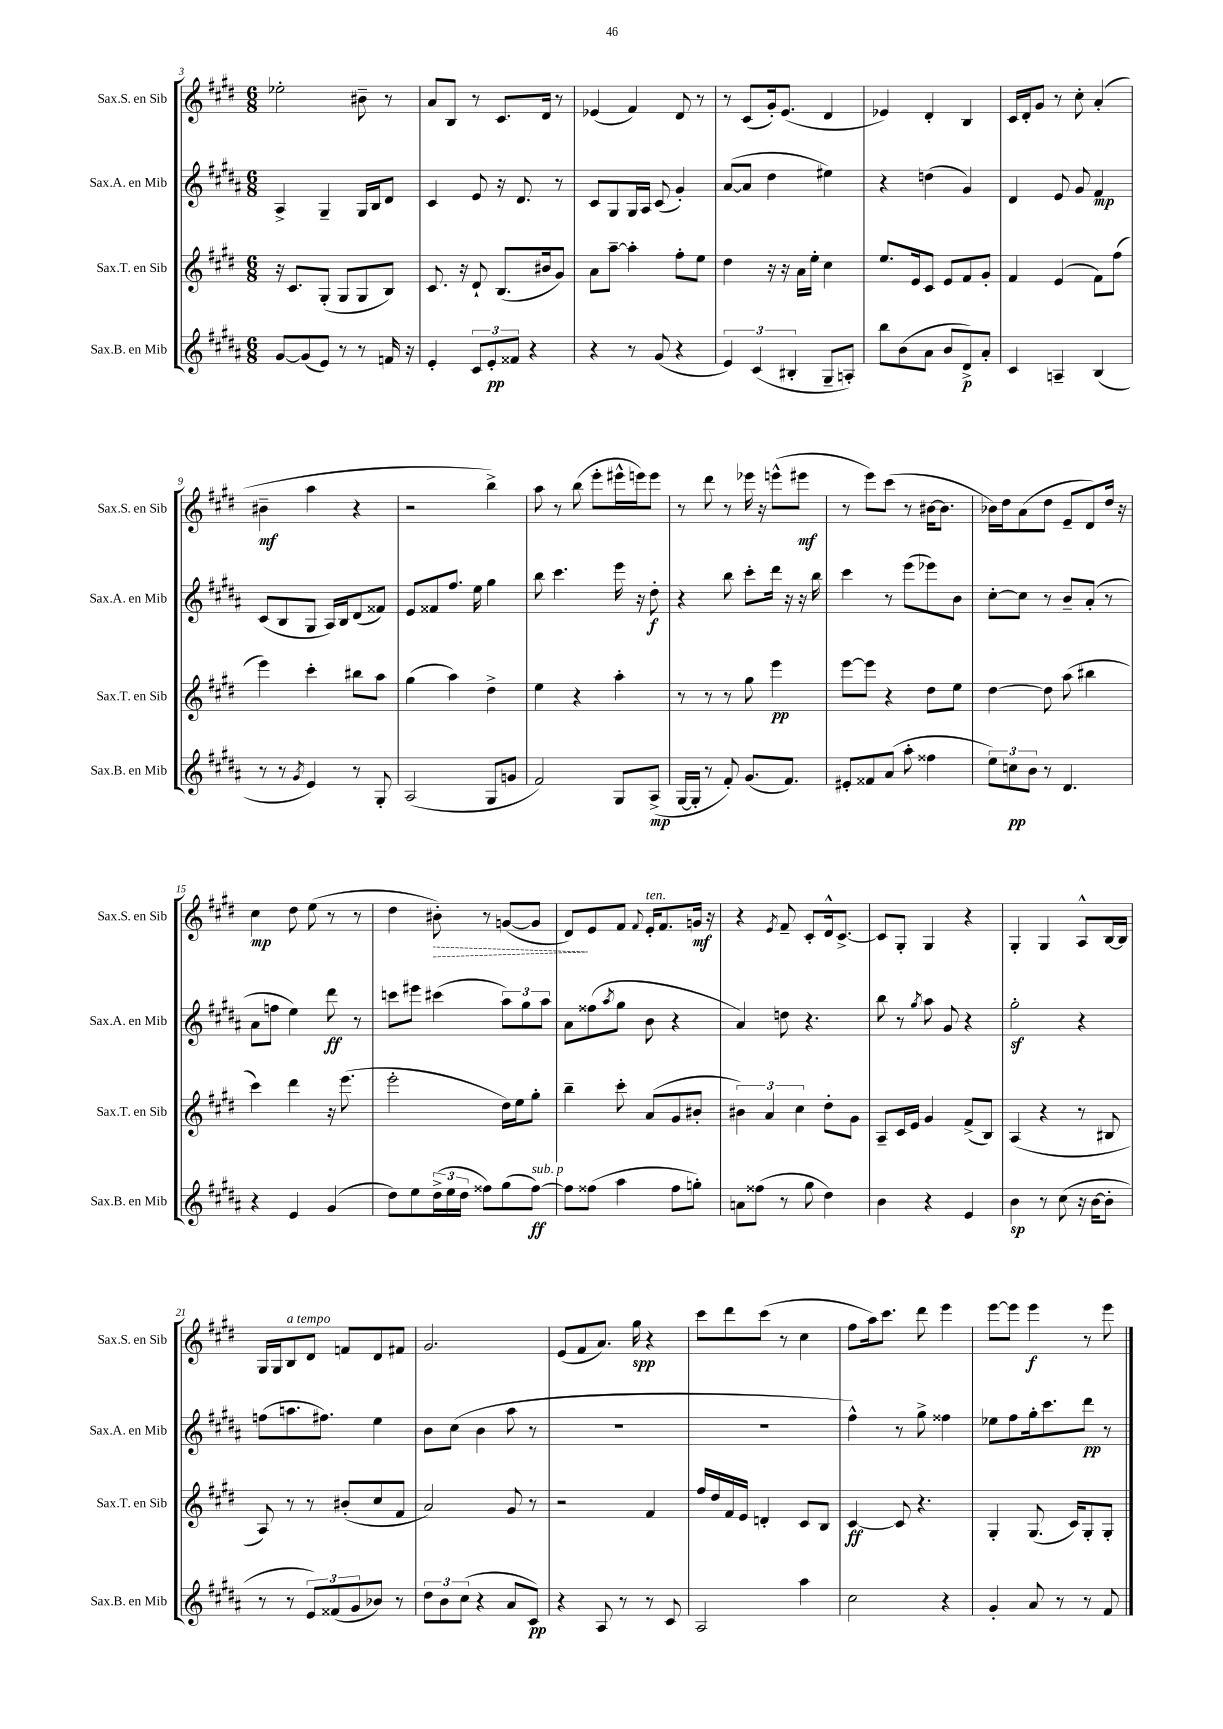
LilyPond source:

<<
\new StaffGroup <<
\new Staff = "s0" \with { instrumentName = "Sax.S. en Sib" shortInstrumentName = "Sax.S. en Sib" } {
    \clef treble \key e \major \numericTimeSignature \time 6/8
    ees''2-. bis'8-- r8 |
    a'8 b8 r8 cis'8. dis'16 r8 |
    ees'4( fis'4) dis'8 r8 |
    r8 cis'8( gis'16-.) e'8.( dis'4 |
    ees'4) dis'4-. b4 |
    cis'16 dis'16-. gis'8 r8 cis''8-. a'4-.( |
    bis'4--\mf a''4 r4 |
    r2 b''4->) |
    a''8 r8 b''8( e'''8-. eis'''16-^ e'''16) e'''8 |
    r8 dis'''8 r8 ees'''16 r16 e'''8-^( eis'''8\mf |
    r8 e'''8) cis'''8( r8 bis'16~ bis'8. |
    bes'16) dis''16 a'8( dis''8 e'8-- dis'8) dis''16 r16 |
    cis''4\mp dis''8 e''8( r8 r8 |
    dis''4 \once \override Hairpin.style = #'dashed-line bis'8-.\>) r8 g'8~( g'8 |
    dis'8\!) e'8 fis'8 \appoggiatura { fis'8 } e'16-.^\markup { \italic "ten." } fis'8. g'16\mf r16 |
    r4 \acciaccatura { e'8 } fis'8-- cis'8-. dis'16-^ cis'8.~-> |
    cis'8 gis8-. gis4 r4 |
    gis4-. gis4 a8-^ b16~ b16 |
    gis16 gis16 b8^\markup { \italic "a tempo" } dis'8 f'8 dis'8 fis'8 |
    gis'2. |
    e'8( fis'8 a'8.) gis''16\spp r4 |
    cis'''8 dis'''8 cis'''8( r8 cis''4 |
    fis''8 a''16) cis'''8. dis'''8 e'''4 |
    e'''8~ e'''8 e'''4\f r8 e'''8 \bar "|." |
}
\new Staff = "s1" \with { instrumentName = "Sax.A. en Mib" shortInstrumentName = "Sax.A. en Mib" } {
    \clef treble \key b \major \numericTimeSignature \time 6/8
    ais4-> gis4-- gis16 b16 dis'8 |
    cis'4 e'8 r16 dis'8. r8 |
    cis'8 gis8 gis16 ais16 cis'8( gis'4-.) |
    ais'8~( ais'8 dis''4 eis''4) |
    r4 d''4( gis'4) |
    dis'4 e'8 gis'8 fis'4\mp |
    cis'8( b8 gis8 ais16) b16 dis'8( fisis'8) |
    e'8 fisis'8 fis''8. e''16 gis''4 |
    b''8 cis'''4. e'''16 r16 dis''8-.\f |
    r4 b''8 cis'''8-. dis'''16 r16 r16 b''16 |
    cis'''4 r8 e'''8( ees'''8) b'8 |
    cis''8~-. cis''8 r8 b'8-- ais'8-.( r8 |
    ais'8 f''8 e''4) dis'''8\ff r8 |
    c'''8 eis'''8 cis'''4( \tuplet 3/2 { ais''8) gis''8 ais''8 } |
    ais'8 fisis''8( \acciaccatura { ais''8 } gis''8 b'8 r4 |
    ais'4) d''8 r4. |
    b''8 r8 \acciaccatura { gis''8 } ais''8 gis'8 r4 |
    gis''2-.\sf r4 |
    f''8( a''8. fis''8.) e''4 |
    b'8 cis''8( b'4 ais''8 r8 |
    R2. |
    R2. |
    fis''4-^) r8 gis''8-> fisis''4 |
    ees''8 fis''8 gis''16-. cis'''8. dis'''8\pp r8 \bar "|." |
}
\new Staff = "s2" \with { instrumentName = "Sax.T. en Sib" shortInstrumentName = "Sax.T. en Sib" } {
    \clef treble \key e \major \numericTimeSignature \time 6/8
    r16 cis'8. gis8-.( gis8 gis8 b8) |
    cis'8. r16 dis'8-! b8.( bis'16 gis'8) |
    a'8 a''8~-- a''4-. fis''8-. e''8 |
    dis''4 r16 r16 a'16 e''16-. cis''4 |
    e''8. e'16 cis'8 e'8 fis'8 gis'8-. |
    fis'4 e'4( fis'8) fis''8( |
    e'''4) cis'''4-. bis''8 a''8 |
    gis''4( a''4) dis''4-> |
    e''4 r4 a''4-. |
    r8 r8 r8 gis''8 e'''4\pp |
    e'''8~ e'''8 r4 dis''8 e''8 |
    dis''4~ dis''8 a''8( bis''4 |
    cis'''4) dis'''4 r16 e'''8.( |
    e'''2-. dis''16) e''16 gis''8-. |
    b''4-- cis'''8-. a'8( gis'8 bis'8-. |
    \tuplet 3/2 { bis'4) a'4 cis''4 } dis''8-. gis'8 |
    a8-- cis'16 e'16 gis'4 fis'8->( b8) |
    a4( r4 r8 bis8 |
    a8) r8 r8 bis'8-.( cis''8 fis'8 |
    a'2) gis'8 r8 |
    r2 fis'4 |
    fis''16 dis''16 fis'16 e'16 d'4-. cis'8 b8 |
    cis'4~\ff cis'8 r4. |
    gis4-. gis8.( cis'16) gis8-. gis8-. \bar "|." |
}
\new Staff = "s3" \with { instrumentName = "Sax.B. en Mib" shortInstrumentName = "Sax.B. en Mib" } {
    \clef treble \key b \major \numericTimeSignature \time 6/8
    gis'8~ gis'8( e'8) r8 r8 f'16 r16 |
    e'4-. \tuplet 3/2 { cis'8 e'8-.\pp fisis'8 } r4 |
    r4 r8 gis'8( r4 |
    \tuplet 3/2 { e'4) cis'4( bis4-. } gis8-- a8-.) |
    b''8 b'8( ais'8 b'8 dis'8->\p) ais'8-. |
    cis'4 a4-- b4( |
    r8 r8 \acciaccatura { gis'8 } e'4) r8 gis8-. |
    ais2( gis8 g'8 |
    fis'2) gis8 ais8->\mp( |
    gis16~ gis16-. r8 fis'8-.) gis'8.( fis'8.) |
    eis'8-. fisis'8 ais'8( ais''8-. fisis''4 |
    \tuplet 3/2 { e''8) c''8\pp b'8 } r8 dis'4. |
    r4 e'4 gis'4( |
    dis''8) e''8 \tuplet 3/2 { dis''16->( e''16 dis''16 } fisis''8) gis''8( fisis''8~\ff^\markup { \italic "sub. p" }) |
    fisis''8 fisis''8( ais''4 fisis''8 g''8-.) |
    a'8 fisis''8( r8 gis''8 dis''4) |
    b'4 r4 e'4 |
    b'4\sp r8 cis''8( r16 b'16~ b'8-. |
    r8 r8 \tuplet 3/2 { e'8) fisis'8( gis'8 } bes'8) r8 |
    \tuplet 3/2 { dis''8 b'8 cis''8( } r4 ais'8 cis'8\pp) |
    r4 ais8 r8 r8 cis'8 |
    ais2 ais''4 |
    cis''2 r4 |
    gis'4-. ais'8 r8 r8 fis'8 \bar "|." |
}
>>
>>
\layout { \context { \Score currentBarNumber = #3 } }
